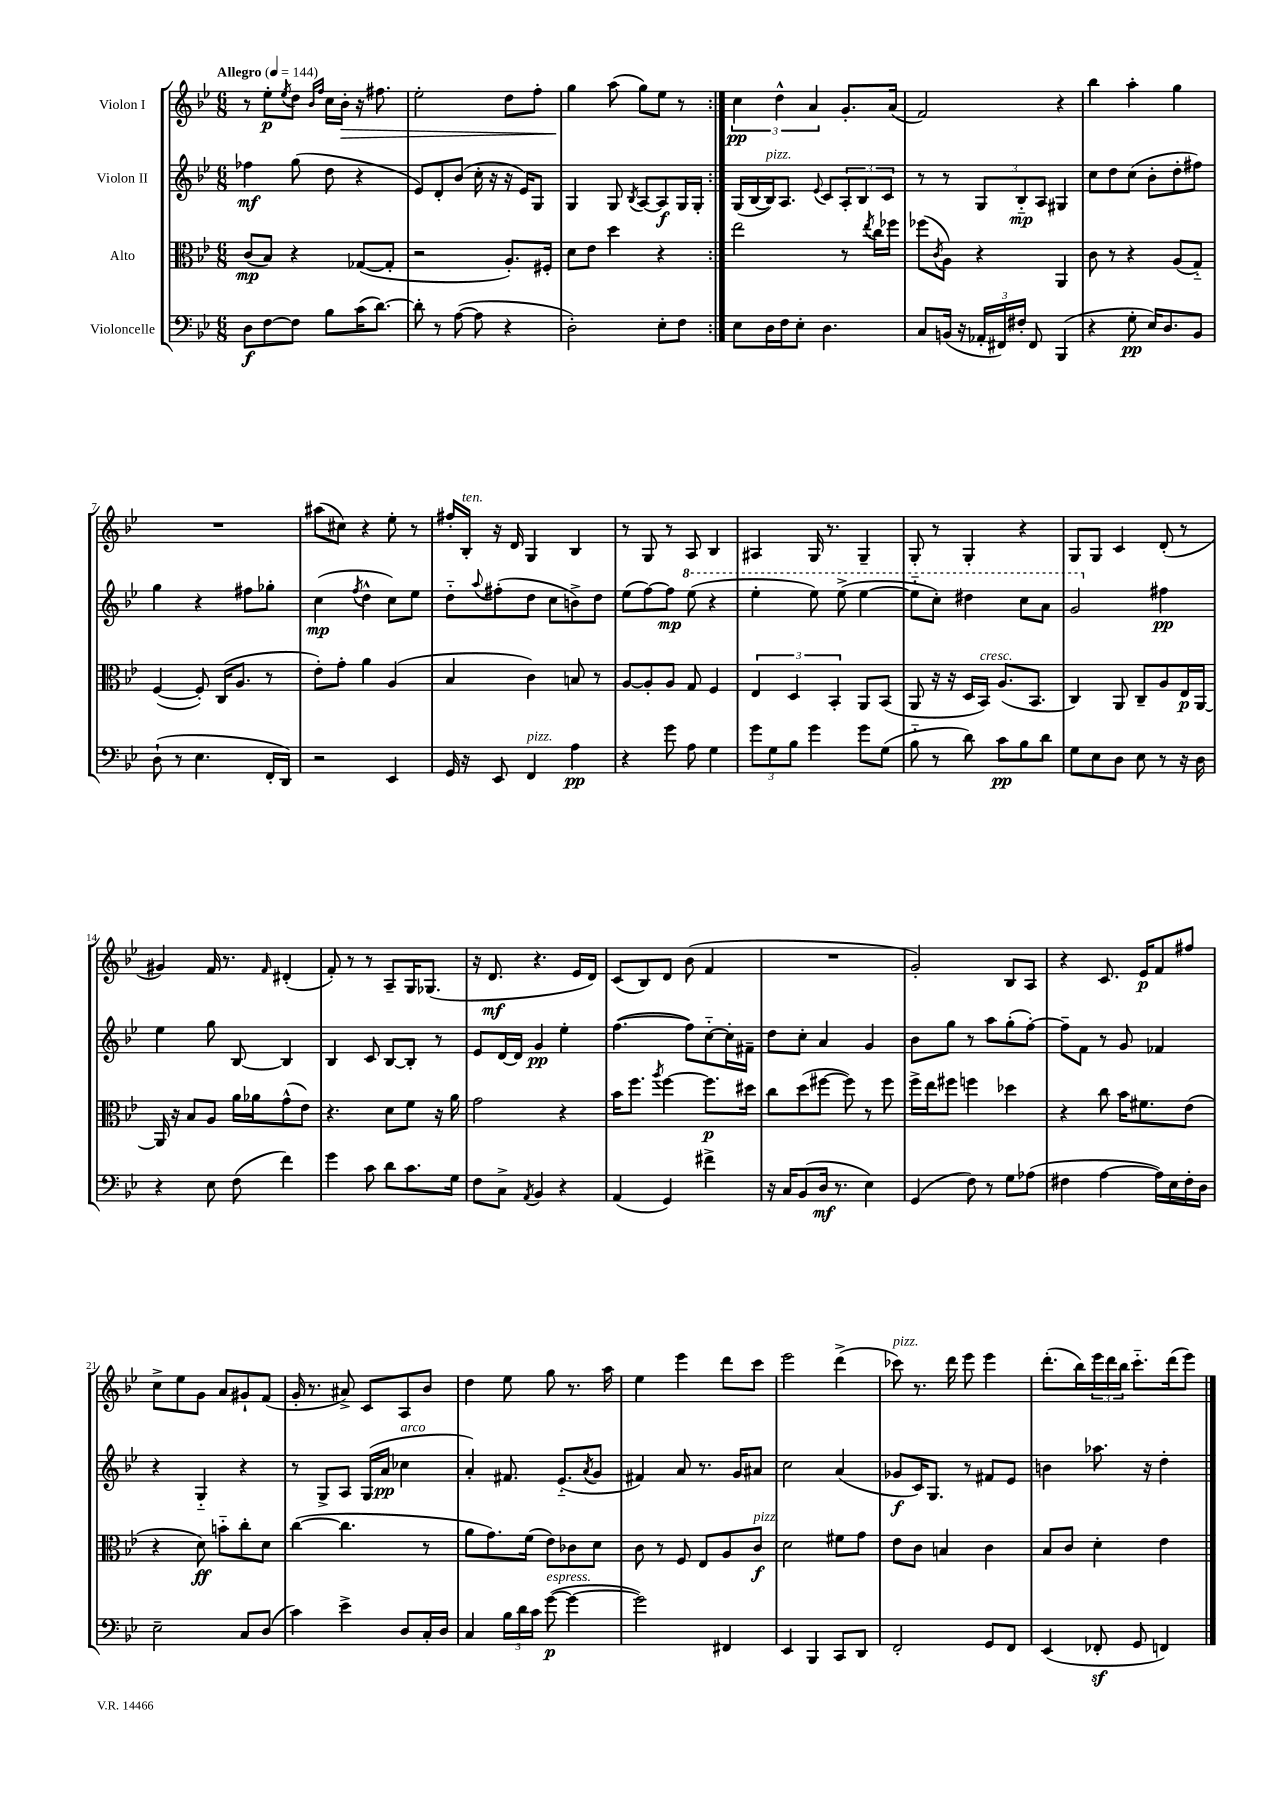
<<
\new StaffGroup <<
\new Staff = "s0" \with { instrumentName = "Violon I" } {
    \clef treble \key bes \major \numericTimeSignature \time 6/8 \tempo "Allegro" 4 = 144
    \repeat volta 2 { r8 ees''8-.\p \acciaccatura { ees''8 } d''8 \grace { bes'16 f''16 } c''16 bes'16-.\> r16 fis''8. |
    ees''2-. d''8 f''8-. |
    g''4\! a''8( g''8) ees''8 r8 | }
    \tuplet 3/2 { c''4\pp d''4-^ a'4 } g'8.-. a'16( |
    f'2) r4 |
    bes''4 a''4-. g''4 |
    R2. |
    ais''8( cis''8) r4 ees''8-. r8 |
    fis''16-. bes16-.^\markup { \italic "ten." } r16 d'16 g4 bes4 |
    r8 g8 r8 a8 bes4 |
    ais4 g16 r8. g4-- |
    g8-. r8 g4-. r4 |
    g8 g8 c'4 d'8-.( r8 |
    gis'4) f'16 r8. \grace { f'16 } dis'4-.( |
    f'8-.) r8 r8 a8-- g16 ges8.( |
    r16 d'8.\mf r4. ees'16 d'16) |
    c'8( bes8) d'8 bes'8( f'4 |
    R2. |
    g'2-.) bes8 a8 |
    r4 c'8. ees'16\p f'8 fis''8 |
    c''8-> ees''8 g'8 a'8 gis'8-! f'8( |
    g'16-. r8. ais'8->) c'8 a8 bes'8 |
    d''4 ees''8 g''8 r8. a''16 |
    ees''4 ees'''4 d'''8 c'''8 |
    ees'''2 d'''4->( |
    ces'''8^\markup { \italic "pizz." }) r8. d'''16 ees'''8 ees'''4 |
    d'''8.-.( bes''16) \tuplet 3/2 { ees'''16 d'''16 bes''16 } c'''8.-_ d'''16( ees'''8) \bar "|." |
}
\new Staff = "s1" \with { instrumentName = "Violon II" } {
    \clef treble \key bes \major \numericTimeSignature \time 6/8
    \repeat volta 2 { fes''4\mf g''8( d''8 r4 |
    ees'8) d'8-. bes'8( c''16-. r16 r16 ees'16) g8 |
    g4 g8 \acciaccatura { bes8 } a8~ a8\f g16 g16-. | }
    g16( bes16~ bes16^\markup { \italic "pizz." }) a8. \appoggiatura { ees'8 } c'8 \tuplet 3/2 { a8-. bes8 c'8 } |
    r8 r8 \tuplet 3/2 { g8 bes8-_\mp a8 } gis4 |
    c''8 d''8 c''8( bes'8-. d''8-. fis''8) |
    g''4 r4 fis''8 ges''8-. |
    c''4\mp( \acciaccatura { f''8 } d''4-^ c''8) ees''8 |
    d''8-_ \appoggiatura { a''8 } fis''8-.( d''8 c''8 b'8->) d''8 |
    ees''8( f''8~) f''8\mp \ottava #1 ees'''8( r4 |
    ees'''4-. ees'''8) ees'''8->( ees'''4~ |
    ees'''8-_ c'''8-.) dis'''4 c'''8 a''8 |
    g''2 \ottava #0 fis''4\pp |
    ees''4 g''8 bes8~ bes4 |
    bes4 c'8 bes8~ bes8-. r8 |
    ees'8 d'16~ d'16 g'4\pp ees''4-. |
    f''4.~( f''8) c''8~-_ c''16-. fis'16-- |
    d''8 c''8-. a'4 g'4 |
    bes'8 g''8 r8 a''8 g''8-.( f''8~-.) |
    f''8-- f'8 r8 g'8 fes'4 |
    r4 g4-_ r4 |
    r8 g8-> a8 g16( a'16\pp ces''4^\markup { \italic "arco" } |
    a'4-.) fis'8. ees'8.-_( \acciaccatura { a'8 } g'8 |
    fis'4) a'8 r8. g'16 ais'8 |
    c''2 a'4( |
    ges'8\f c'16) g8. r8 fis'8 ees'8 |
    b'4 aes''8. r16 d''4-. \bar "|." |
}
\new Staff = "s2" \with { instrumentName = "Alto" } {
    \clef alto \key bes \major \numericTimeSignature \time 6/8
    \repeat volta 2 { c'8\mp( bes8) r4 ges8~( ges8-. |
    r2 a8.-.) fis16-. |
    d'8 ees'8 d''4 r4 | }
    ees''2 r8 \acciaccatura { ees''8 } c''16 fes''16 |
    fes''8( \acciaccatura { c'8 } a8) r4 a,4 |
    c'8 r8 r4 a8( g8-_) |
    f4~( f8-.) c16( a8. r8 |
    ees'8-.) g'8-. a'4 a4( |
    bes4 c'4) b8 r8 |
    a8~ a8-. a8 g8 f4 |
    \tuplet 3/2 { ees4 d4 bes,4-. } a,8 bes,8( |
    a,8 r16 r16 d16 bes,16^\markup { \italic "cresc." }) a8.( bes,8. |
    c4) a,8 c8-- a8 ees16\p a,16~ |
    a,16 r16 bes8 a8 a'16 aes'16 g'8-^( ees'8) |
    r4. d'8 f'8 r16 a'16 |
    g'2 r4 |
    bes'16 f''8. \acciaccatura { a''8 } f''4~ f''8.\p dis''16 |
    c''8 d''8( fis''8~ fis''8) r8 fis''8 |
    f''16-> ees''16 fis''8 f''4 des''4 |
    r4 c''8 bes'16 fis'8. ees'8( |
    r4 d'8\ff) b'8-_ c''8-. d'8 |
    c''4~( c''4. r8 |
    a'8 g'8.) f'16( ees'8) ces'8 d'8 |
    c'8 r8 f8 ees8 a8 c'8\f^\markup { \italic "pizz." } |
    d'2 fis'8 g'8 |
    ees'8 c'8 b4 c'4 |
    bes8 c'8 d'4-. ees'4 \bar "|." |
}
\new Staff = "s3" \with { instrumentName = "Violoncelle" } {
    \clef bass \key bes \major \numericTimeSignature \time 6/8
    \repeat volta 2 { d8\f f8~ f8 bes8 c'16( d'8.~) |
    d'8-. r8 a8~( a8 r4 |
    d2-.) ees8-. f8 | }
    ees8 d16 f16 ees8-. d4. |
    c8 b,16( r16 \tuplet 3/2 { aes,16-. fis,16) fis16-. } fis,8 bes,,4( |
    r4 g8-.\pp ees16) d8. bes,8 |
    d8-!( r8 ees4. f,16-. d,16) |
    r2 ees,4 |
    g,16 r16 ees,8 f,4^\markup { \italic "pizz." } a4\pp |
    r4 g'8 a8 g4 |
    \tuplet 3/2 { g'8 g8 bes8 } g'4 g'8 g8( |
    bes8-_ r8 d'8) c'8\pp bes8 d'8 |
    g8 ees8 d8 ees8 r8 r16 d16 |
    r4 ees8 f8( f'4) |
    g'4 c'8 d'8 c'8. g16 |
    f8 c8-> \acciaccatura { a,8 } bes,4 r4 |
    a,4( g,4) fis'4-> |
    r16 c16 bes,8( d16\mf r8. ees4) |
    g,4( f8) r8 g8 aes8( |
    fis4 a4~ a16) ees16 fis16-. d16 |
    ees2-- c8 d8( |
    c'4) ees'4-> d8 c16-. d16 |
    c4 \tuplet 3/2 { bes16 d'16 c'16 } g'8~\p^\markup { \italic "espress." }( g'4~ |
    g'2) fis,4 |
    ees,4 bes,,4 c,8 d,8 |
    f,2-. g,8 f,8 |
    ees,4( fes,8-.\sf g,8 f,4) \bar "|." |
}
>>
>>
